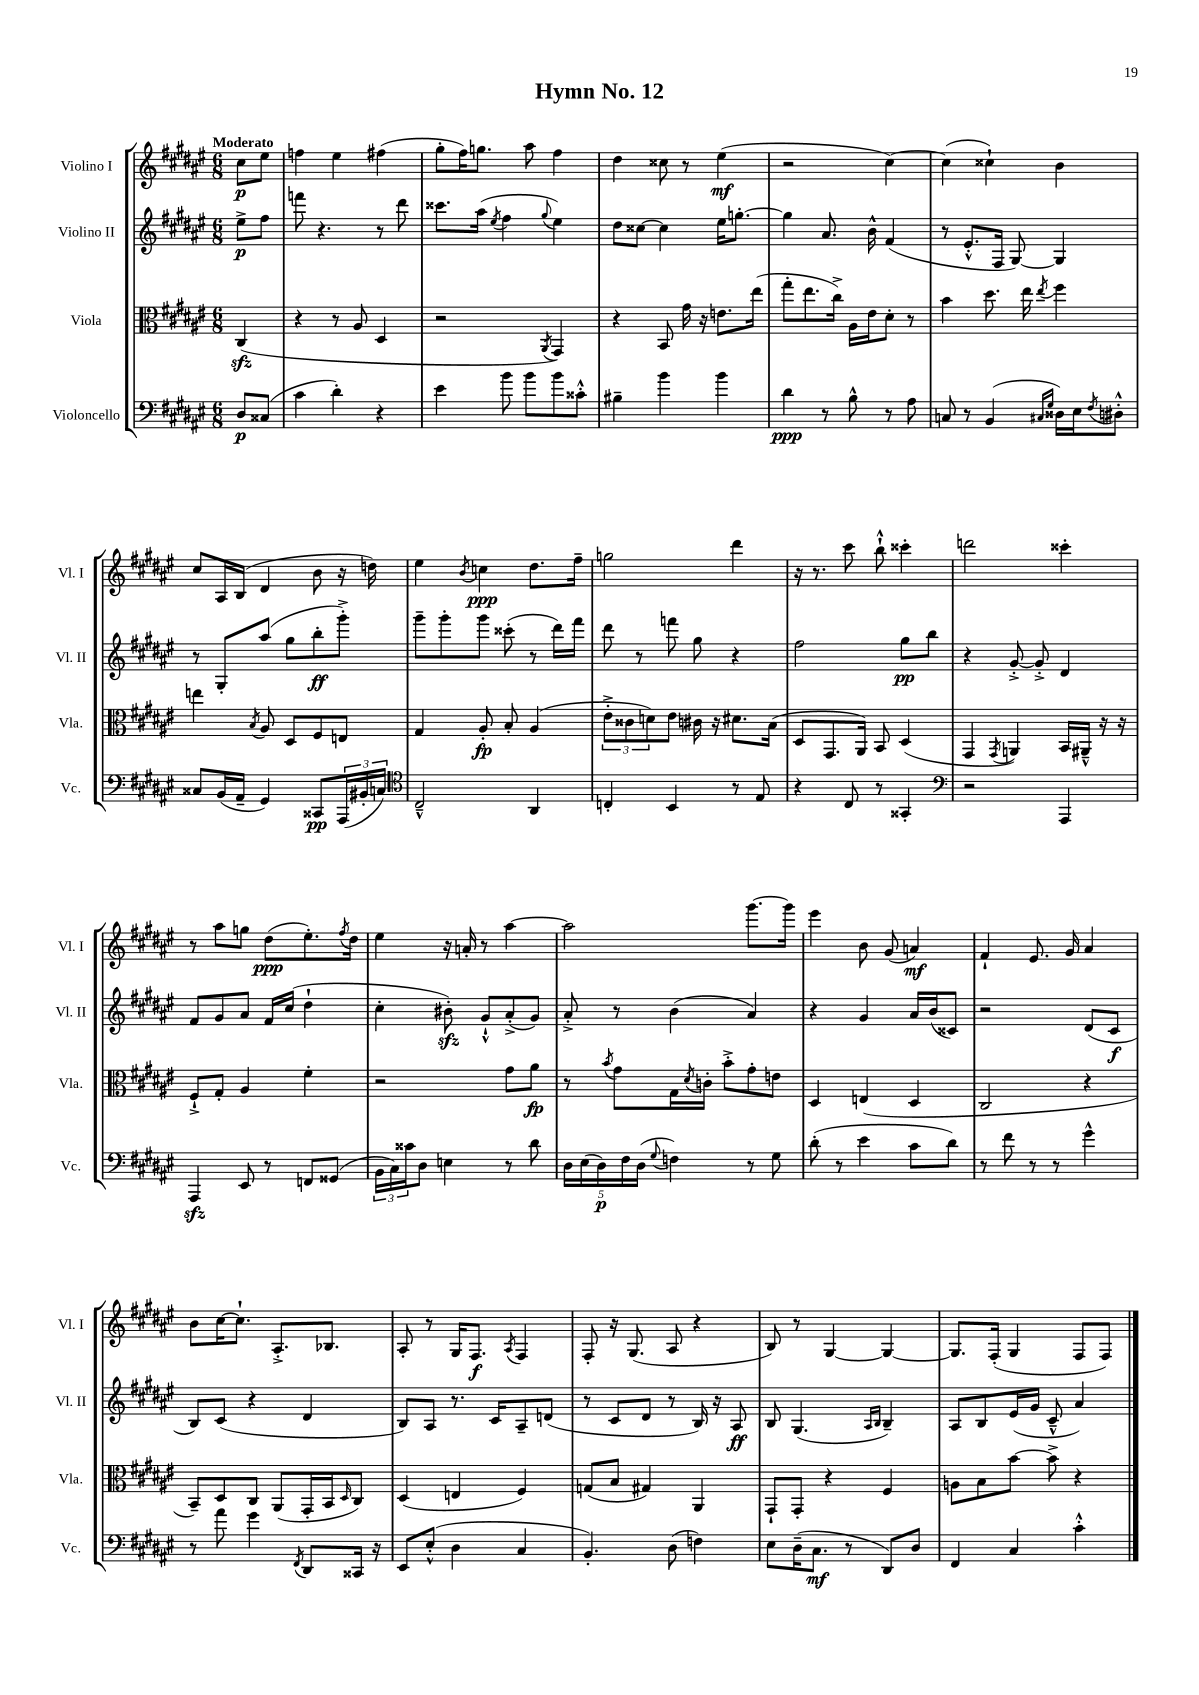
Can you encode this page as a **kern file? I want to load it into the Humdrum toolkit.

**kern	**dynam	**kern	**dynam	**kern	**dynam	**kern	**dynam
*part4	*part4	*part3	*part3	*part2	*part2	*part1	*part1
*staff4	*staff4	*staff3	*staff3	*staff2	*staff2	*staff1	*staff1
*I"Violoncello	*	*I"Viola	*	*I"Violino II	*	*I"Violino I	*
*I'Vc.	*	*I'Vla.	*	*I'Vl. II	*	*I'Vl. I	*
*clefF4	*	*clefC3	*	*clefG2	*	*clefG2	*
*k[f#c#g#d#a#e#]	*	*k[f#c#g#d#a#e#]	*	*k[f#c#g#d#a#e#]	*	*k[f#c#g#d#a#e#]	*
*M6/8	*	*M6/8	*	*M6/8	*	*M6/8	*
=	=	=	=	=	=	=	=
!	!	!	!	!	!	!LO:TX:a:B:t=Moderato	!
8D#/L	p	(4C#zz/	.	8ee#^\L	p	8cc#\L	p
(8C##X/J	.	.	.	8ff#\J	.	8ee#\J	.
=1	=1	=1	=1	=1	=1	=1	=1
4c#\	.	4r	.	8fffn\	.	4ffn\	.
.	.	.	.	4.r	.	.	.
4d#'\)	.	8r	.	.	.	4ee#\	.
.	.	8A#/	.	.	.	.	.
4r	.	4D#/	.	8r	.	(4ff#X\	.
.	.	.	.	8ddd#\	.	.	.
=2	=2	=2	=2	=2	=2	=2	=2
4e#\	.	2r	.	8.ccc##X\L	.	8gg#'\L	.
.	.	.	.	.	.	16ff#\K)	.
.	.	.	.	(16aa#\Jk	.	8.ggn\J	.
.	.	.	.	8qee#/	.	.	.
8b\	.	.	.	4ff#\	.	.	.
8b\L	.	.	.	.	.	8aa#\	.
.	.	8qAA#/	.	8qqgg#/	.	.	.
8b\	.	4GG#/)	.	4ee#\)	.	4ff#\	.
8c##X'^^\J	.	.	.	.	.	.	.
=3	=3	=3	=3	=3	=3	=3	=3
4B#X~\	.	4r	.	8dd#\L	.	4dd#\	.
.	.	.	.	[8cc##X\J	.	.	.
4b\	.	8BB/	.	4cc##\]	.	8cc##X\	.
.	.	16g#\	.	.	.	8r	.
.	.	16r	.	.	.	.	.
4b\	.	8.en\L	.	16ee#\KL	.	(4ee#\	mf
.	.	.	.	[8.ggn'\J	.	.	.
.	.	(16ee#\Jk	.	.	.	.	.
=4	=4	=4	=4	=4	=4	=4	=4
4d#\	ppp	8gg#'\L	.	4gg\]	.	2r	.
.	.	8.ee#\	.	.	.	.	.
8r	.	.	.	8.a#/	.	.	.
.	.	16cc#^\Jk)	.	.	.	.	.
8B^^\	.	16A#\LL	.	.	.	.	.
.	.	16e#\J	.	16b^^\	.	.	.
8r	.	8d#'\J	.	(4f#/	.	[4cc#\)	.
8A#\	.	8r	.	.	.	.	.
=5	=5	=5	=5	=5	=5	=5	=5
8Cn/	.	4b\	.	8r	.	(4cc#\]	.
8r	.	.	.	8.e#'^^/L	.	.	.
(4BB/	.	8.dd#\	.	.	.	4cc##X`\)	.
.	.	.	.	16F#/Jk	.	.	.
.	.	.	.	[8G#/)	.	.	.
.	.	16ee#\	.	.	.	.	.
16qqC#X/LL	.	.	.	.	.	.	.
16qqG#/JJ	.	8qee#/	.	.	.	.	.
16D##X\LL)	.	4ff#\	.	4G#/]	.	4b\	.
16E#\J	.	.	.	.	.	.	.
8qF#/	.	.	.	.	.	.	.
8D#X'^^\J	.	.	.	.	.	.	.
!!LO:LB:g=z
=6	=6	=6	=6	=6	=6	=6	=6
8C##X/L	.	4een\	.	8r	.	8cc#/L	.
(16BB/L	.	.	.	8G#'/L	.	16A#/L	.
16AA#~/JJ	.	.	.	.	.	(16B/JJ	.
.	.	8qB/	.	.	.	.	.
4GG#/)	.	8A#/	.	(8aa#/J	.	4d#/	.
.	.	8D#/L	.	8gg#\L	.	.	.
8CC##X/L	pp	8F#/	.	8bb'\	ff	8b\	.
(24AAA#/L	.	8En/J	.	8ggg#'^\J)	.	16r	.
24BB#X'/	.	.	.	.	.	.	.
.	.	.	.	.	.	16ddn\)	.
24Cn/JJ)	.	.	.	.	.	.	.
=7	=7	=7	=7	=7	=7	=7	=7
*clefC4	*	*	*	*	*	*	*
2C#~^^/	.	4G#/	.	8ggg#~\L	.	4ee#\	.
.	.	.	.	8ggg#'\	.	.	.
.	.	.	.	.	.	8qb/	.
.	.	8A#'/	fp	8ggg#\J	.	4ccn\	ppp
.	.	8B'/	.	(8ccc##X'\	.	.	.
4AA#/	.	(4A#/	.	8r	.	8.dd#\L	.
.	.	.	.	16ddd#\LL)	.	.	.
.	.	.	.	16fff#\JJ	.	16ff#~\Jk	.
=8	=8	=8	=8	=8	=8	=8	=8
4Cn'/	.	12e#'^\L	.	8ddd#\	.	2ggn\	.
.	.	12c##X\	.	.	.	.	.
.	.	.	.	8r	.	.	.
.	.	12dn\)	.	.	.	.	.
4BB/	.	8e#\J	.	8fffn\	.	.	.
.	.	16c#X\	.	8gg#\	.	.	.
.	.	16r	.	.	.	.	.
8r	.	8.d#X\L	.	4r	.	4ddd#\	.
8E#/	.	.	.	.	.	.	.
.	.	(16B\Jk	.	.	.	.	.
=9	=9	=9	=9	=9	=9	=9	=9
4r	.	8D#/L	.	2ff#\	.	16r	.
.	.	.	.	.	.	8.r	.
.	.	8.GG#/	.	.	.	.	.
8C#/	.	.	.	.	.	8ccc#\	.
.	.	16AA#/Jk)	.	.	.	.	.
8r	.	8BB/	.	.	.	8bb`^^\	.
4GG##X'/	.	(4D#/	.	8gg#\L	pp	4ccc##X'\	.
.	.	.	.	8bb\J	.	.	.
=10	=10	=10	=10	=10	=10	=10	=10
*clefF4	*	*	*	*	*	*	*
2r	.	4GG#/	.	4r	.	2dddn\	.
.	.	8qGG#/	.	.	.	.	.
.	.	4AAn/)	.	[8g#'^/	.	.	.
.	.	.	.	8g#'^/]	.	.	.
4AAA#/	.	16BB/LL	.	4d#/	.	4ccc##X'\	.
.	.	16AA#X~^^/JJ	.	.	.	.	.
.	.	16r	.	.	.	.	.
.	.	16r	.	.	.	.	.
!!LO:LB:g=z
=11	=11	=11	=11	=11	=11	=11	=11
4AAA#zz/	.	8F#`^/L	.	8f#/L	.	8r	.
.	.	8G#'/J	.	8g#/	.	8aa#\L	.
8EE#/	.	4A#/	.	8a#/J	.	8ggn\J	.
8r	.	.	.	16f#/LL	.	(8dd#\L	ppp
.	.	.	.	(16cc#/JJ	.	.	.
8FFn/L	.	4f#'\	.	4dd#`\	.	8.ee#'\)	.
(8GG##X/J	.	.	.	.	.	.	.
.	.	.	.	.	.	8qff#/	.
.	.	.	.	.	.	16dd#\Jk	.
=12	=12	=12	=12	=12	=12	=12	=12
24BB\LL	.	2r	.	4cc#'\	.	4ee#\	.
24C#\)	.	.	.	.	.	.	.
24c##X\J	.	.	.	.	.	.	.
8D#\J	.	.	.	.	.	.	.
4En\	.	.	.	8b#Xzz'\)	.	16r	.
.	.	.	.	.	.	16an'/	.
.	.	.	.	8g#`^^/L	.	8r	.
8r	.	8g#\L	.	(8a#'^/	.	[4aa#\	.
8d#\	.	8a#\J	fp	8g#/J)	.	.	.
=13	=13	=13	=13	=13	=13	=13	=13
20D#\LL	.	8r	.	8a#'^/	.	2aa#\]	.
(20E#\	.	.	.	.	.	.	.
20D#\)	p	.	.	.	.	.	.
.	.	8qb/	.	.	.	.	.
.	.	8g#\L	.	8r	.	.	.
20F#\	.	.	.	.	.	.	.
(20D#\JJ	.	.	.	.	.	.	.
8qqG#/	.	.	.	.	.	.	.
4Fn\)	.	16G#\L	.	(4b\	.	.	.
.	.	8qd#/	.	.	.	.	.
.	.	16cn'\JJ	.	.	.	.	.
.	.	8b'^\L	.	.	.	.	.
8r	.	8g#'\	.	4a#/)	.	[8.ggg#\L	.
8G#\	.	8en\J	.	.	.	.	.
.	.	.	.	.	.	16ggg#\Jk]	.
=14	=14	=14	=14	=14	=14	=14	=14
(8d#'\	.	4D#/	.	4r	.	4eee#\	.
8r	.	.	.	.	.	.	.
4e#\	.	(4En/	.	4g#/	.	8b\	.
.	.	.	.	.	.	(8g#/	.
8c#\L	.	4D#/	.	16a#/LL	.	4an/)	mf
.	.	.	.	(16b/J	.	.	.
8d#\J)	.	.	.	8c##X/J)	.	.	.
=15	=15	=15	=15	=15	=15	=15	=15
8r	.	2C#/	.	2r	.	4f#`/	.
8f#\	.	.	.	.	.	.	.
8r	.	.	.	.	.	8.e#/	.
8r	.	.	.	.	.	.	.
.	.	.	.	.	.	16g#/	.
4g#^^\	.	4r	.	(8d#/L	.	4a#/	.
.	.	.	.	8c#/J	f	.	.
!!LO:LB:g=z
=16	=16	=16	=16	=16	=16	=16	=16
8r	.	8BB~/L)	.	8B/L)	.	8b\L	.
8a#\	.	8D#/	.	(8c#/J	.	[16cc#\K	.
.	.	.	.	.	.	8.cc#`\J]	.
4g#\	.	8C#/J	.	4r	.	.	.
.	.	(8AA#/L	.	.	.	8.A#'^/L	.
8qFF#/	.	.	.	.	.	.	.
8DD#/L	.	16GG#'/L	.	4d#/	.	.	.
.	.	16BB/J	.	.	.	8.B-X/J	.
.	.	16qqD#/	.	.	.	.	.
16CC##X/Jk	.	8C#/J)	.	.	.	.	.
16r	.	.	.	.	.	.	.
=17	=17	=17	=17	=17	=17	=17	=17
8EE#/L	.	(4D#/	.	8B/L)	.	8A#'/	.
(8E#'^^/J	.	.	.	8A#/J	.	8r	.
4D#\	.	4En/	.	8.r	.	16G#/KL	.
.	.	.	.	.	.	8.F#/J	f
.	.	.	.	16c#/KL	.	.	.
.	.	.	.	.	.	8qA#/	.
4C#/	.	4F#/)	.	8A#~/	.	4F#/	.
.	.	.	.	(8dn/J	.	.	.
=18	=18	=18	=18	=18	=18	=18	=18
4.BB'/)	.	(8Gn/L	.	8r	.	8F#'/	.
.	.	8B/J	.	8c#/L	.	16r	.
.	.	.	.	.	.	(8.G#/	.
.	.	4G#X/)	.	8d#/J	.	.	.
(8D#\	.	.	.	8r	.	8A#/	.
4Fn\)	.	4AA#/	.	16B/)	.	4r	.
.	.	.	.	16r	.	.	.
.	.	.	.	8A#/	ff	.	.
=19	=19	=19	=19	=19	=19	=19	=19
8E#\L	.	8GG#`/L	.	8B/	.	8B/)	.
(16D#~\K	.	8GG#'/J	.	(4.G#/	.	8r	.
8.C#\J	mf	.	.	.	.	.	.
.	.	4r	.	.	.	[4G#/	.
8r	.	.	.	.	.	.	.
.	.	.	.	16qqA#/LL	.	.	.
.	.	.	.	16qqB/JJ	.	.	.
8DD#/L)	.	4F#/	.	4B~/)	.	4G#/_	.
8D#/J	.	.	.	.	.	.	.
=20	=20	=20	=20	=20	=20	=20	=20
4FF#/	.	8An\L	.	8A#/L	.	8.G#/L]	.
.	.	8B\	.	8B/	.	.	.
.	.	.	.	.	.	(16F#'/Jk	.
4C#/	.	[8b\J	.	(16e#/L	.	4G#/	.
.	.	.	.	16g#/JJ	.	.	.
.	.	8b^\]	.	8c#~^^/	.	.	.
4c#'^^\	.	4r	.	4a#/)	.	8F#/L	.
.	.	.	.	.	.	8F#/J)	.
==	==	==	==	==	==	==	==
*-	*-	*-	*-	*-	*-	*-	*-
